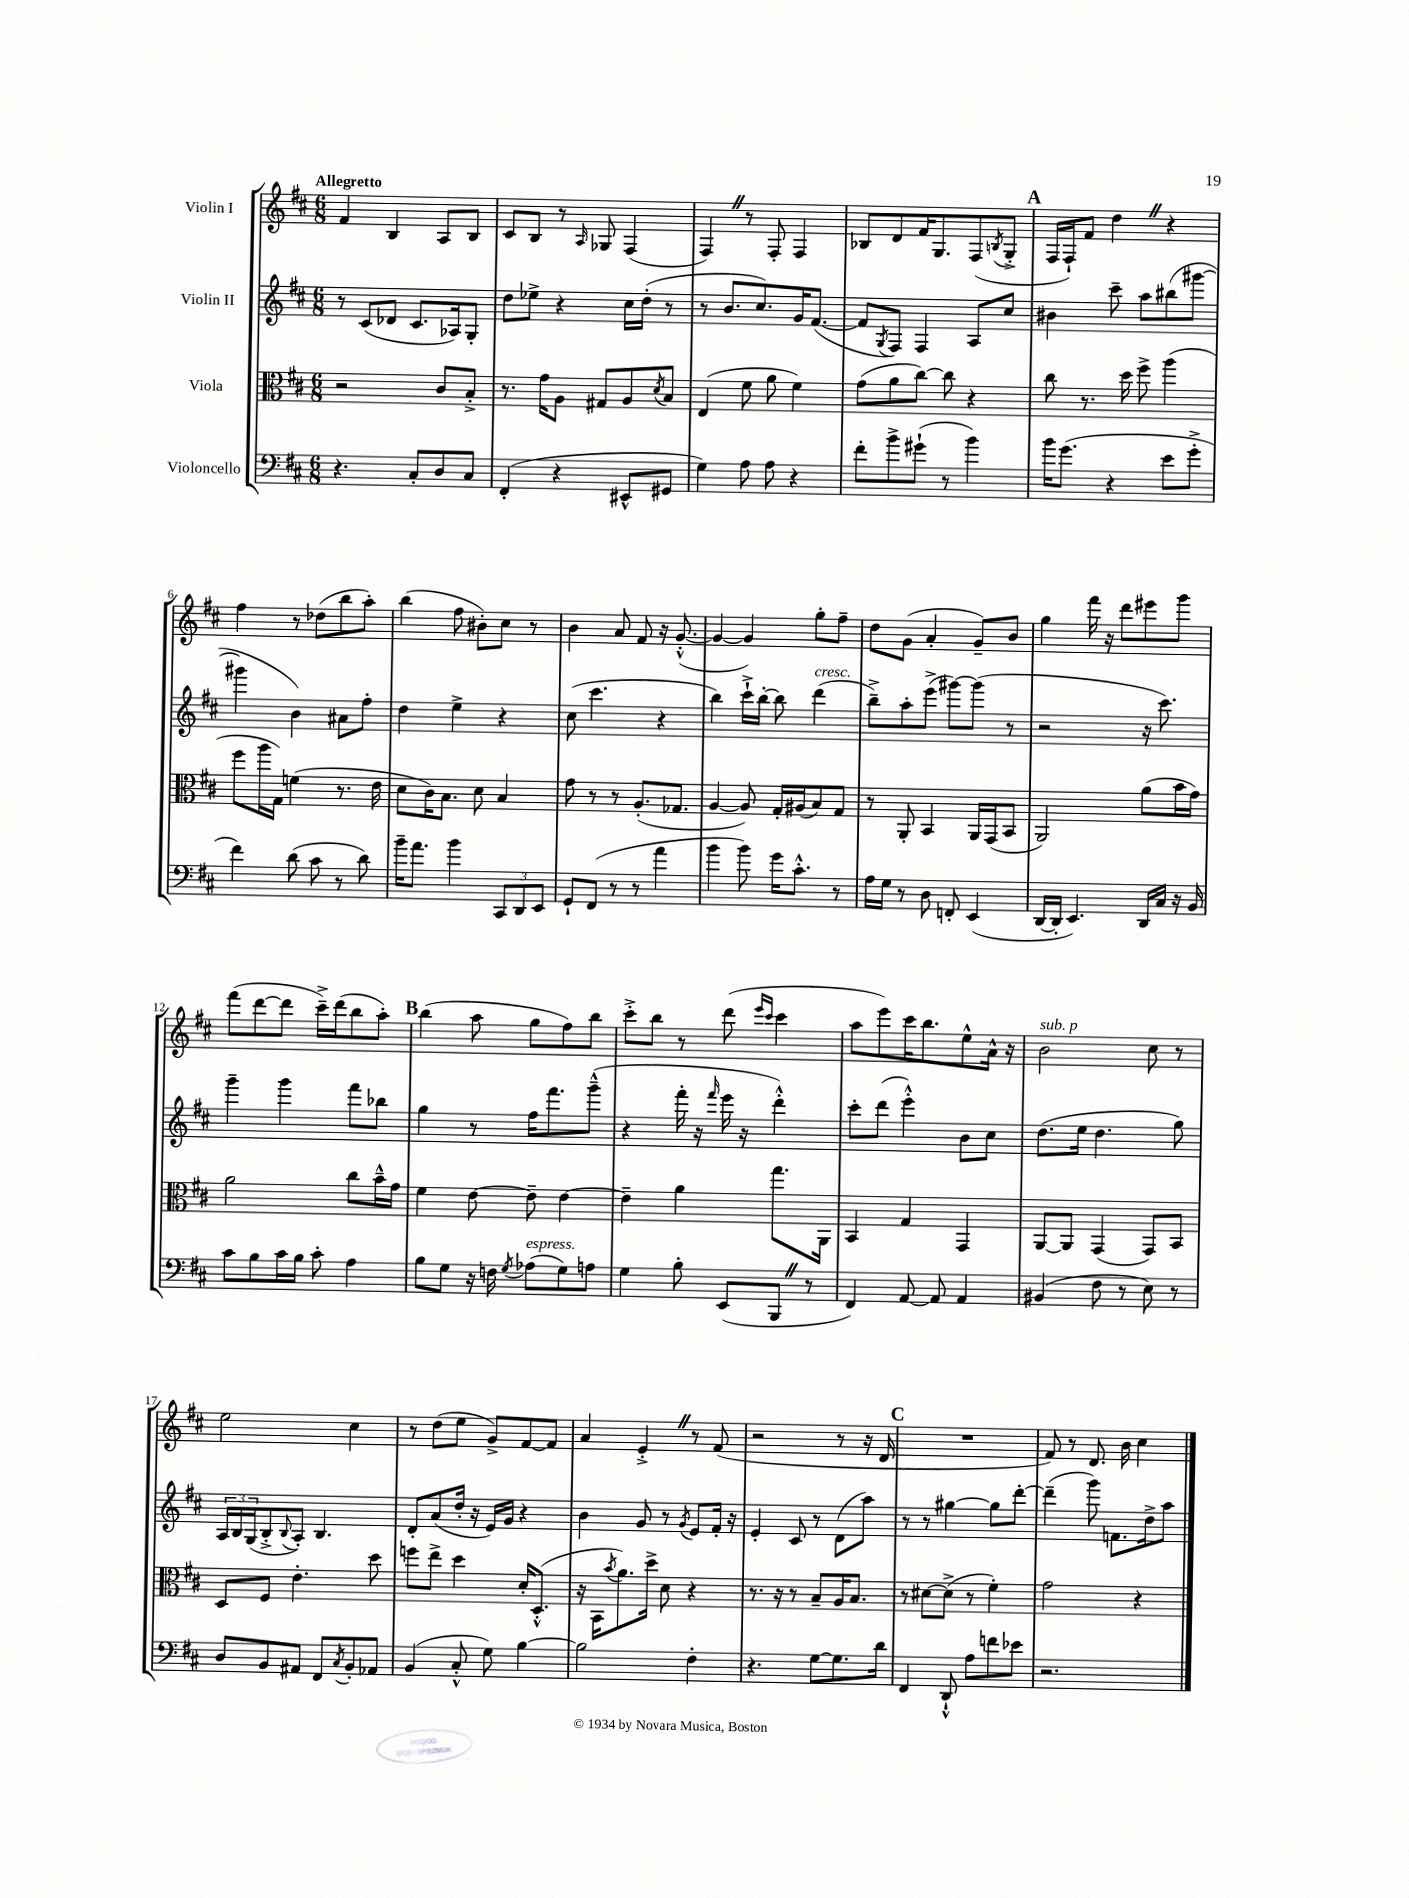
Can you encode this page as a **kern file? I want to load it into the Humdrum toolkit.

**kern	**kern	**kern	**kern
*staff4	*staff3	*staff2	*staff1
*clefF4	*clefC3	*clefG2	*clefG2
*k[f#c#]	*k[f#c#]	*k[f#c#]	*k[f#c#]
*M6/8	*M6/8	*M6/8	*M6/8
4.r	2r	8r	4f#/
.	.	(8c#/L	.
.	.	8d-/J	4B/
8C#'/L	.	8.c#/L	.
8D/	8c#/L	.	8A/L
.	.	16A-/k)	.
8C#/J	8B'^/J	8G'/J	8B/J
=	=	=	=
(4FF#'/	8.r	8dd\L	8c#/L
.	.	8ee-^\J	8B/J
.	16g\LK	.	.
4r	8A\J	4r	8r
.	.	.	16qqA/
.	8G#/L	.	8G-/
8EE#^^/L	8A/	16cc#\LL	(4F#/
.	.	(16dd'\JJ	.
.	8qd/	.	.
8GG#/J	8B/J	8r	.
=	=	=	=
4G\)	(4E/	8r	4F#/)
.	.	8.b/L	.
8A\	8f#\	.	8r
.	.	8.cc#/)	.
8A\	8a\	.	8F#'/
4r	4f#\)	16g/K	4F#/
.	.	([8.f#/J	.
=	=	=	=
8f#'\L	(8g\L	8f#/]L	8B-/L
.	.	8qG/	.
8b^\	8a\	8F#/J)	8d/
(8g#`\J	[8cc#\J)	4F#/	16f#/K
.	.	.	8.G/
8r	8cc#\]	.	.
4b\)	4r	8A/L	(8F#/
.	.	.	8qB/
.	.	8cc#/J	8G'^/J
=	=	=	=
16b\LK	8cc#\	4b#\	16F#/LL
(8.g\J	.	.	16F#`/J)
.	8.r	.	8f#/J
4r	.	8ccc#~\	4dd\
.	16dd\	.	.
.	8ff#^\	8aa\L	.
8e\L	(4aa\	(8bb#\	4r
8g'^\J	.	[8ggg#\J	.
=	=	=	=
4f#\)	8ff#\L	4ggg#\]	4ff#\
.	16aa\L	.	.
.	16G\JJ)	.	.
(8d\	(4f\	4b\)	8r
8c#\	.	.	(8dd-\L
8r	8.r	8a#\L	8bb\
8d\)	.	8ff#'\J	8aa'\J)
.	16e\	.	.
=	=	=	=
16b~\LK	8d\L	4dd\	(4bb\
8.a\J	.	.	.
.	16c#\K)	.	.
.	8.B\J	.	.
4b\	.	4ee^\	8ff#\
.	8d\	.	8b#'\L)
12CC#/L	4B/	4r	8cc#\J
12DD/	.	.	.
.	.	.	8r
12EE/J	.	.	.
=	=	=	=
8GG`/L	8g\	(8cc#\	4b\
(8FF#/J	8r	4.ccc#\	.
8r	8r	.	8a/
8r	(8.A'/L	.	8f#/
4a\	.	4r	16r
.	8.G-/J	.	([8.g'^^/
=	=	=	=
4b\	[4A/	4bb\)	4g/_
8b\)	8A/])	16ccc#`^\LL	4g/])
.	.	[16bb'\JJ	.
16g\LK	16G'/LL	8bb\]	.
8.c#'^^\J	(16A#/J	.	.
.	8B/)	(4ddd\	8gg'\L
8r	8G/J	.	8ff#~\J
=	=	=	=
16A\LL	8r	8bb~^\L)	8dd\L
16G\JJ	.	.	.
8r	8AA'/	8aa'\	(8g\J
8D\	4BB/	(8eee^\J	4a'/
8FF'/	.	[8ggg#\L)	.
(4EE/	16AA/LL	(8ggg#\]J	8g~/L)
.	(16GG/J	.	.
.	8BB/J	8r	8b/J
=	=	=	=
[16DD/LL	2AA/)	2r	4gg\
16DD'/]JJ	.	.	.
4.EE/)	.	.	.
.	.	.	16fff#\
.	.	.	16r
.	.	.	8ddd\L
16DD/LL	(8a\L	16r	8eee#\
16C#/JJ	.	8.ccc#\)	.
16r	16b\L	.	8ggg\J
16BB/	16g\JJ)	.	.
=	=	=	=
8c#\L	2a\	4ggg~\	(8fff#\L
8B\	.	.	[8ddd\
16c#\L	.	4ggg\	8ddd\]J
16B\JJ	.	.	.
8c#'\	.	.	16ccc#~^\LL)
.	.	.	(16ddd\J
4A\	8cc#\L	8fff#\L	8bb\
.	16b~^^\L	8bb-\J	8aa'\J)
.	16g\JJ	.	.
=	=	=	=
8B\L	4f#\	4gg\	(4bb\
8G\J	.	.	.
16r	[8e\	8r	8aa\
16F\	.	.	.
8qG/	.	.	.
(8A-\L	8e~\]	16ff#\LK	8gg\L
.	.	8.fff#\	.
8G\)	[4e\	.	8ff#\)
8A\J	.	(8ggg~^^\J	8bb\J
=	=	=	=
4G\	4e~\]	4r	8ccc#'^\L
.	.	.	8bb\J
8B'\	4a\	16fff#'\	8r
.	.	16r	.
.	.	16qqfff#/	.
(8EE/L	.	16eee\	(8ddd\
.	.	16r	.
.	.	.	16qqeee/LL
.	.	.	16qqccc#/JJ
8BBB/J	8.gg\L	4ddd'^^\)	4ccc#\
8r	.	.	.
.	16AA\Jk	.	.
=	=	=	=
4FF#/)	4BB/	8ccc#'\L	8aa\L
.	.	(8ddd\J	8eee\)
[8AA/	4G/	4eee'^^\)	16ccc#\K
.	.	.	8.bb\
8AA/]	.	.	.
4AA/	4GG/	8b\L	8ee^^\
.	.	8cc#\J	16a^^\Jk
.	.	.	16r
=	=	=	=
(4BB#/	[8AA/L	(8.dd\L	2b\
.	8AA/]J	.	.
.	.	16ee\Jk	.
8F#\	(4GG/	4.dd\	.
8r	.	.	.
8E\)	8GG/L)	.	8cc#\
8r	8BB/J	8gg\)	8r
=	=	=	=
8D/L	8D/L	24A/LL	2ee\
.	.	24B/	.
.	.	(24G/J	.
8BB/	8F#/J	8B'^/	.
.	.	8qqB/	.
8AA#/J	4.e'\	8A'/J)	.
8FF#/L	.	4.B/	.
8qC#/	.	.	.
8BB'/	.	.	4cc#\
8AA-/J	8dd\	.	.
=	=	=	=
(4BB/	8ff\L	8d'/L	8r
.	8ee^\J	(8a/	(8dd\L
8C#'^^/	4dd\	16dd'/Jk	8ee\J
.	.	16r	.
8G\)	.	16e/LL)	8g^/L)
.	.	16g/JJ	.
[4B\	16d'/LK	4r	[8f#/
.	(8.D'^^/J	.	.
.	.	.	8f#/]J
=	=	=	=
2B\]	16r	4b\	4a/
.	16BB\LK	.	.
.	8qb/	.	.
.	8.a\)	.	.
.	.	8g/	4e'^/
.	16dd^\Jk	.	.
.	8d\	8r	.
.	.	8qg/	.
4F#'\	4r	8e/L	8r
.	.	16f#'/Jk	(8f#/
.	.	16r	.
=	=	=	=
4.r	8.r	4e'/	2r
.	16r	.	.
.	8r	8c#/	.
[8G\L	8B~/L	8r	.
8.G\]	16A/K	(8d\L	8r
.	8.B/J	.	.
.	.	8aa\J)	16r
16d\Jk	.	.	16d/
=	=	=	=
4FF#/	8r	8r	2.r
.	[8d#\L	8r	.
8DD`^^/	(8d#^\]J	[4gg#\	.
8A\L	8r	.	.
8f\	4f#'\)	8gg#\]L	.
8e-\J	.	[8ddd'\J	.
=	=	=	=
2.r	2g\	(4ddd~\]	8f#/)
.	.	.	8r
.	.	8ggg\)	8.d/
.	.	8.f\L	.
.	.	.	16b\
.	4r	.	4cc#\
.	.	16dd^\k	.
.	.	8aa\J	.
==	==	==	==
*-	*-	*-	*-
